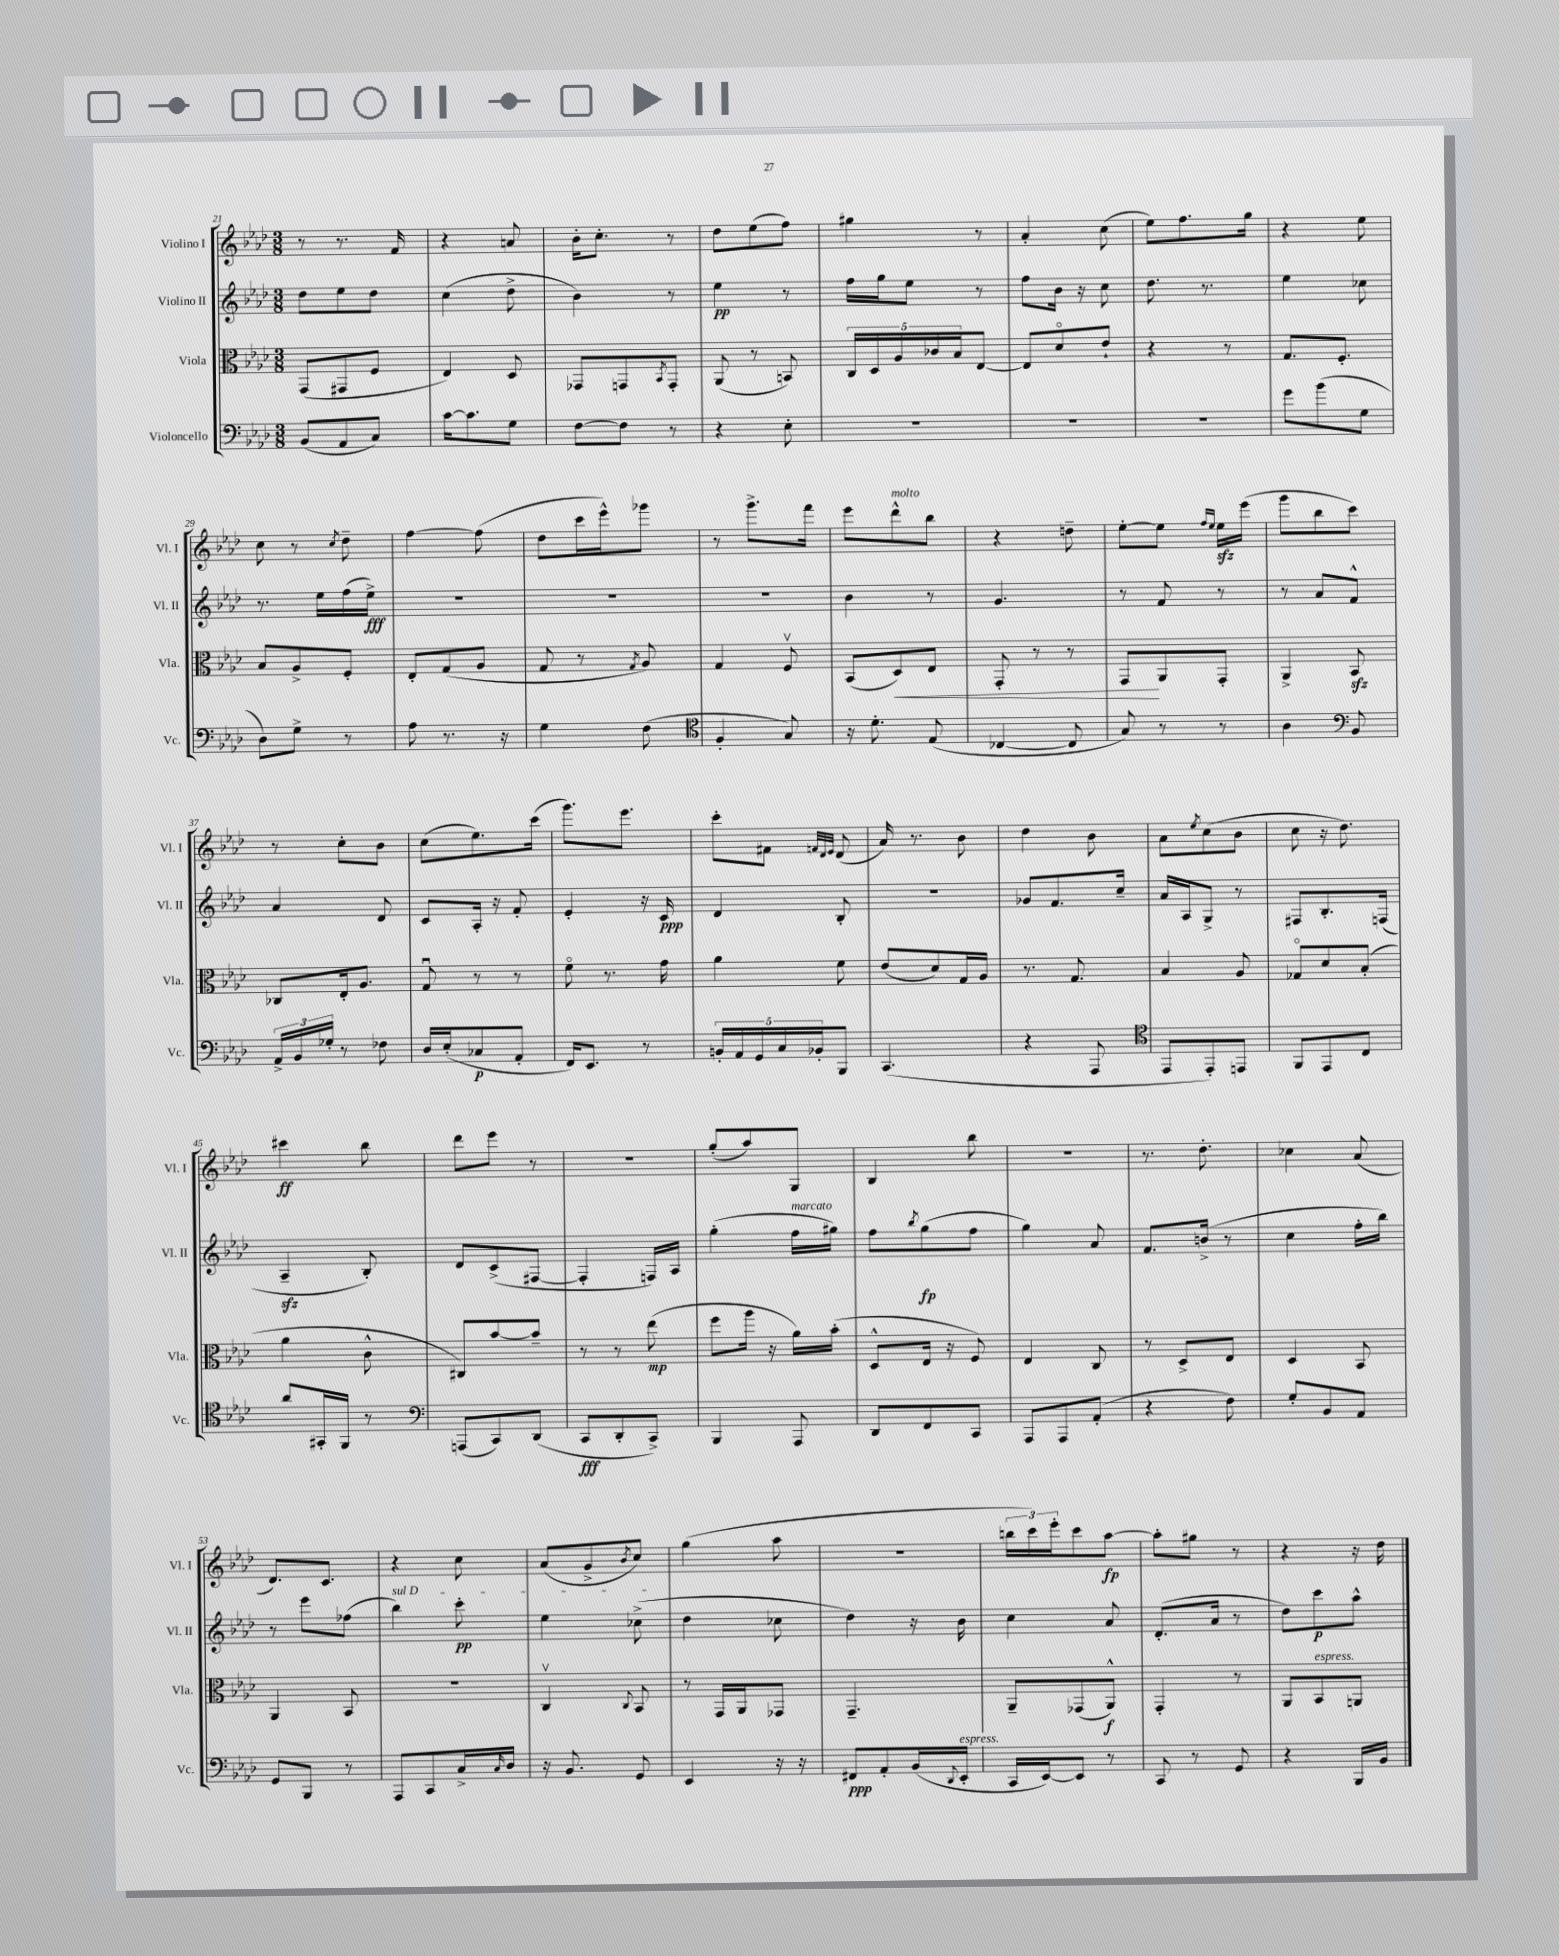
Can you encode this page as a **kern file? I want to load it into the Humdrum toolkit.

**kern	**kern	**kern	**kern
*staff4	*staff3	*staff2	*staff1
*clefF4	*clefC3	*clefG2	*clefG2
*k[b-e-a-d-]	*k[b-e-a-d-]	*k[b-e-a-d-]	*k[b-e-a-d-]
*M3/8	*M3/8	*M3/8	*M3/8
(8BB-	(8GG	8dd-	8r
8AA-	8GG#	8ee-	8.r
8C)	8F	8dd-	.
.	.	.	16f
=	=	=	=
[16c	4E-)	(4cc	4r
8.c]	.	.	.
8G	8D-	8dd-^	8a
=	=	=	=
[8F	8GG-	4b-)	16b-'
.	.	.	8.cc'
8F]	8GG	.	.
.	8qBB-	.	.
8r	8GG'	8r	8r
=	=	=	=
4r	(8AA-	4ee-	8dd-
.	8r	.	(8ee-
8E-'	8BB)	8r	8ff)
=	=	=	=
4.r	20C	16ff	4gg#
.	20D-	.	.
.	.	16gg	.
.	20A-	.	.
.	.	8ee-	.
.	20c-	.	.
.	20B-	.	.
.	[8E-	8r	8r
=	=	=	=
4.r	8E-]	8ff	4a-'
.	8d-o	16b-	.
.	.	16r	.
.	8e-`	8cc	(8cc
=	=	=	=
4.r	4r	8.dd-	8ee-)
.	.	.	8.ff
.	.	8.r	.
.	8r	.	.
.	.	.	16gg
=	=	=	=
8g	8.G	4ee-	4r
(8b-	.	.	.
.	8.F'	.	.
8G	.	8cc-	8ee-
=	=	=	=
8D-)	8B-	8.r	8cc
8G^	8A-^	.	8r
.	.	16ee-	.
.	.	.	8qcc
8r	8F'	(16ff	8dd-~
.	.	16ee-^)	.
=	=	=	=
8A-	8E-'	4.r	[4ff
8.r	(8G	.	.
.	8A-	.	(8ff]
16r	.	.	.
=	=	=	=
4G	8G	4.r	8dd-
.	8r	.	16ccc
.	.	.	16eee-^^)
.	8qG	.	.
(8F	8A-)	.	8ggg-
=	=	=	=
*clefC4	*	*	*
4F'	4G	4.r	8r
.	.	.	8.ggg^
8G)	8Fv	.	.
.	.	.	16fff
=	=	=	=
16r	(8BB-	4b-	8eee-
8.d-'	.	.	.
.	8D-)	.	8ddd-^^
(8E-	8E-	8r	8bb-
=	=	=	=
[4C-	8GG'	4.g	4r
.	8r	.	.
8C-]	8r	.	8dd~
=	=	=	=
8G)	8GG	8r	[8ee-'
8r	8AA-	8f	8ee-]
.	.	.	16qqff
.	.	.	16qqee-
8r	8GG'	8r	16ee-
.	.	.	(16eee-
=	=	=	=
4A-	4AA-^	8r	8ggg
.	.	8a-	8bb-
*clefF4	*	*	*
8BB-	8BB-	8f^^	8ccc)
=	=	=	=
24AA-^	8C-	4a-	8r
24BB-	.	.	.
24G-'	.	.	.
8r	16E-'	.	8cc'
.	8.A-	.	.
8F-	.	8d-	8b-
=	=	=	=
16D-	8Gu	8c	(8cc
(16E-'	.	.	.
8C-	8r	16A-'	8.ee-)
.	.	16r	.
8AA-'	8r	8f'	.
.	.	.	(16ccc
=	=	=	=
16FF)	8fo	4e-'	8.ggg)
8.EE-	.	.	.
.	8.r	.	.
.	.	.	8.eee-
8r	.	16r	.
.	16g	16c	.
=	=	=	=
20BB'	4a-	4d-	8ccc'
20AA-	.	.	.
20GG	.	.	.
.	.	.	8f#
20C	.	.	.
20BB-'	.	.	.
.	.	.	32qqf
.	.	.	32qqd-
.	.	.	32qqe-
8BBB-	8f	8B-'	(8d-
=	=	=	=
(4.CC	(8e-	4.r	16a-)
.	.	.	8.r
.	8d-)	.	.
.	16G	.	8b-
.	16A-	.	.
=	=	=	=
4r	8.r	8g-	4dd-
.	.	8.f	.
.	8.G	.	.
8AAA-	.	.	8b-
.	.	16cc~	.
=	=	=	=
*clefC4	*	*	*
8EE-	4B-	16a-	8a-
.	.	16A-	.
.	.	.	8qee-
8EE-')	.	8G^	(8cc
8EE	8A-	8r	8b-
=	=	=	=
8FF	8G-o	8F#	8cc
8EE-	8d-	8.B-'	16r
.	.	.	8.dd-)
8C	(8B-'	.	.
.	.	(16F	.
=	=	=	=
8a-	4a-	4A-~	4ccc#
16GG#'	.	.	.
16FF	.	.	.
8r	8c^^	8B-')	8bb-
=	=	=	=
*clefF4	*	*	*
(8AAA	8C#)	8d-	8ddd-
8CC)	[8b-	(8c^	8eee-
(8DD-	8b-~]	[8F#	8r
=	=	=	=
8CC	8r	4F#']	4.r
8DD-'	8r	.	.
8CC^)	(8ee-	16F)	.
.	.	16A-	.
=	=	=	=
4BBB-	8ff	(4gg'	(8gg'
.	16aa-	.	8aa-)
.	16r	.	.
8AAA-	16a-)	16ff	8G
.	(16b-'	16gg#)	.
=	=	=	=
8DD-	8D-^^	8ff	4B-
.	.	8qbb-	.
8FF	16E-	(8gg	.
.	16r	.	.
8CC	8F)	8ff	8bb-
=	=	=	=
8AAA-	4E-	4gg)	4.r
8AAA-	.	.	.
(8AA-'	8C	8a-	.
=	=	=	=
4r	8r	8.f	8.r
.	8D-^	.	.
.	.	(16b^	8.dd-'
8F)	8E-	8r	.
=	=	=	=
8G'	4D-	4cc	4cc-
8BB-	.	.	.
8AA-	8BB-	16ff'	(8a-
.	.	16bb-)	.
=	=	=	=
8GG	4AA-	8r	8.d-)
8BBB-	.	8eee-	.
.	.	.	8.c
8r	8BB-	(8ff-	.
=	=	=	=
8AAA-	4.r	4bb-)	4r
8CC	.	.	.
16C^	.	8ccc'	8cc
16qqC	.	.	.
16D-	.	.	.
=	=	=	=
16r	4Cv	4ee-	(8a-
8.BB-	.	.	.
.	.	.	8g^
.	8qqC	.	8qb-
8GG	8BB-	(8cc-^	8cc)
=	=	=	=
4EE-	8r	4dd-	(4gg
.	16GG	.	.
.	16AA-	.	.
16r	8GG-	8cc-	8aa-
16r	.	.	.
=	=	=	=
8FF#	4.GG~	4dd-)	4.r
8AA-'	.	.	.
(16BB-	.	16r	.
8qqDD-	.	.	.
16EE-'	.	16b-	.
=	=	=	=
16CC	8AA-~	4cc	24bb
.	.	.	24ccc)
[16EE-)	.	.	.
.	.	.	24eee-'
8EE-]	(8GG-	.	8ccc
8r	8AA-^^)	8a-	[8aa-
=	=	=	=
8CC	4GG'	(8.d-'	8aa-']
8r	.	.	8gg#
.	.	16a-	.
8GG	8r	8r	8r
=	=	=	=
4r	8AA-	8dd-)	4r
.	8BB-	8ccc	.
16BBB-	8AA	8aa-^^	16r
16BB-	.	.	16dd-
==	==	==	==
*-	*-	*-	*-
